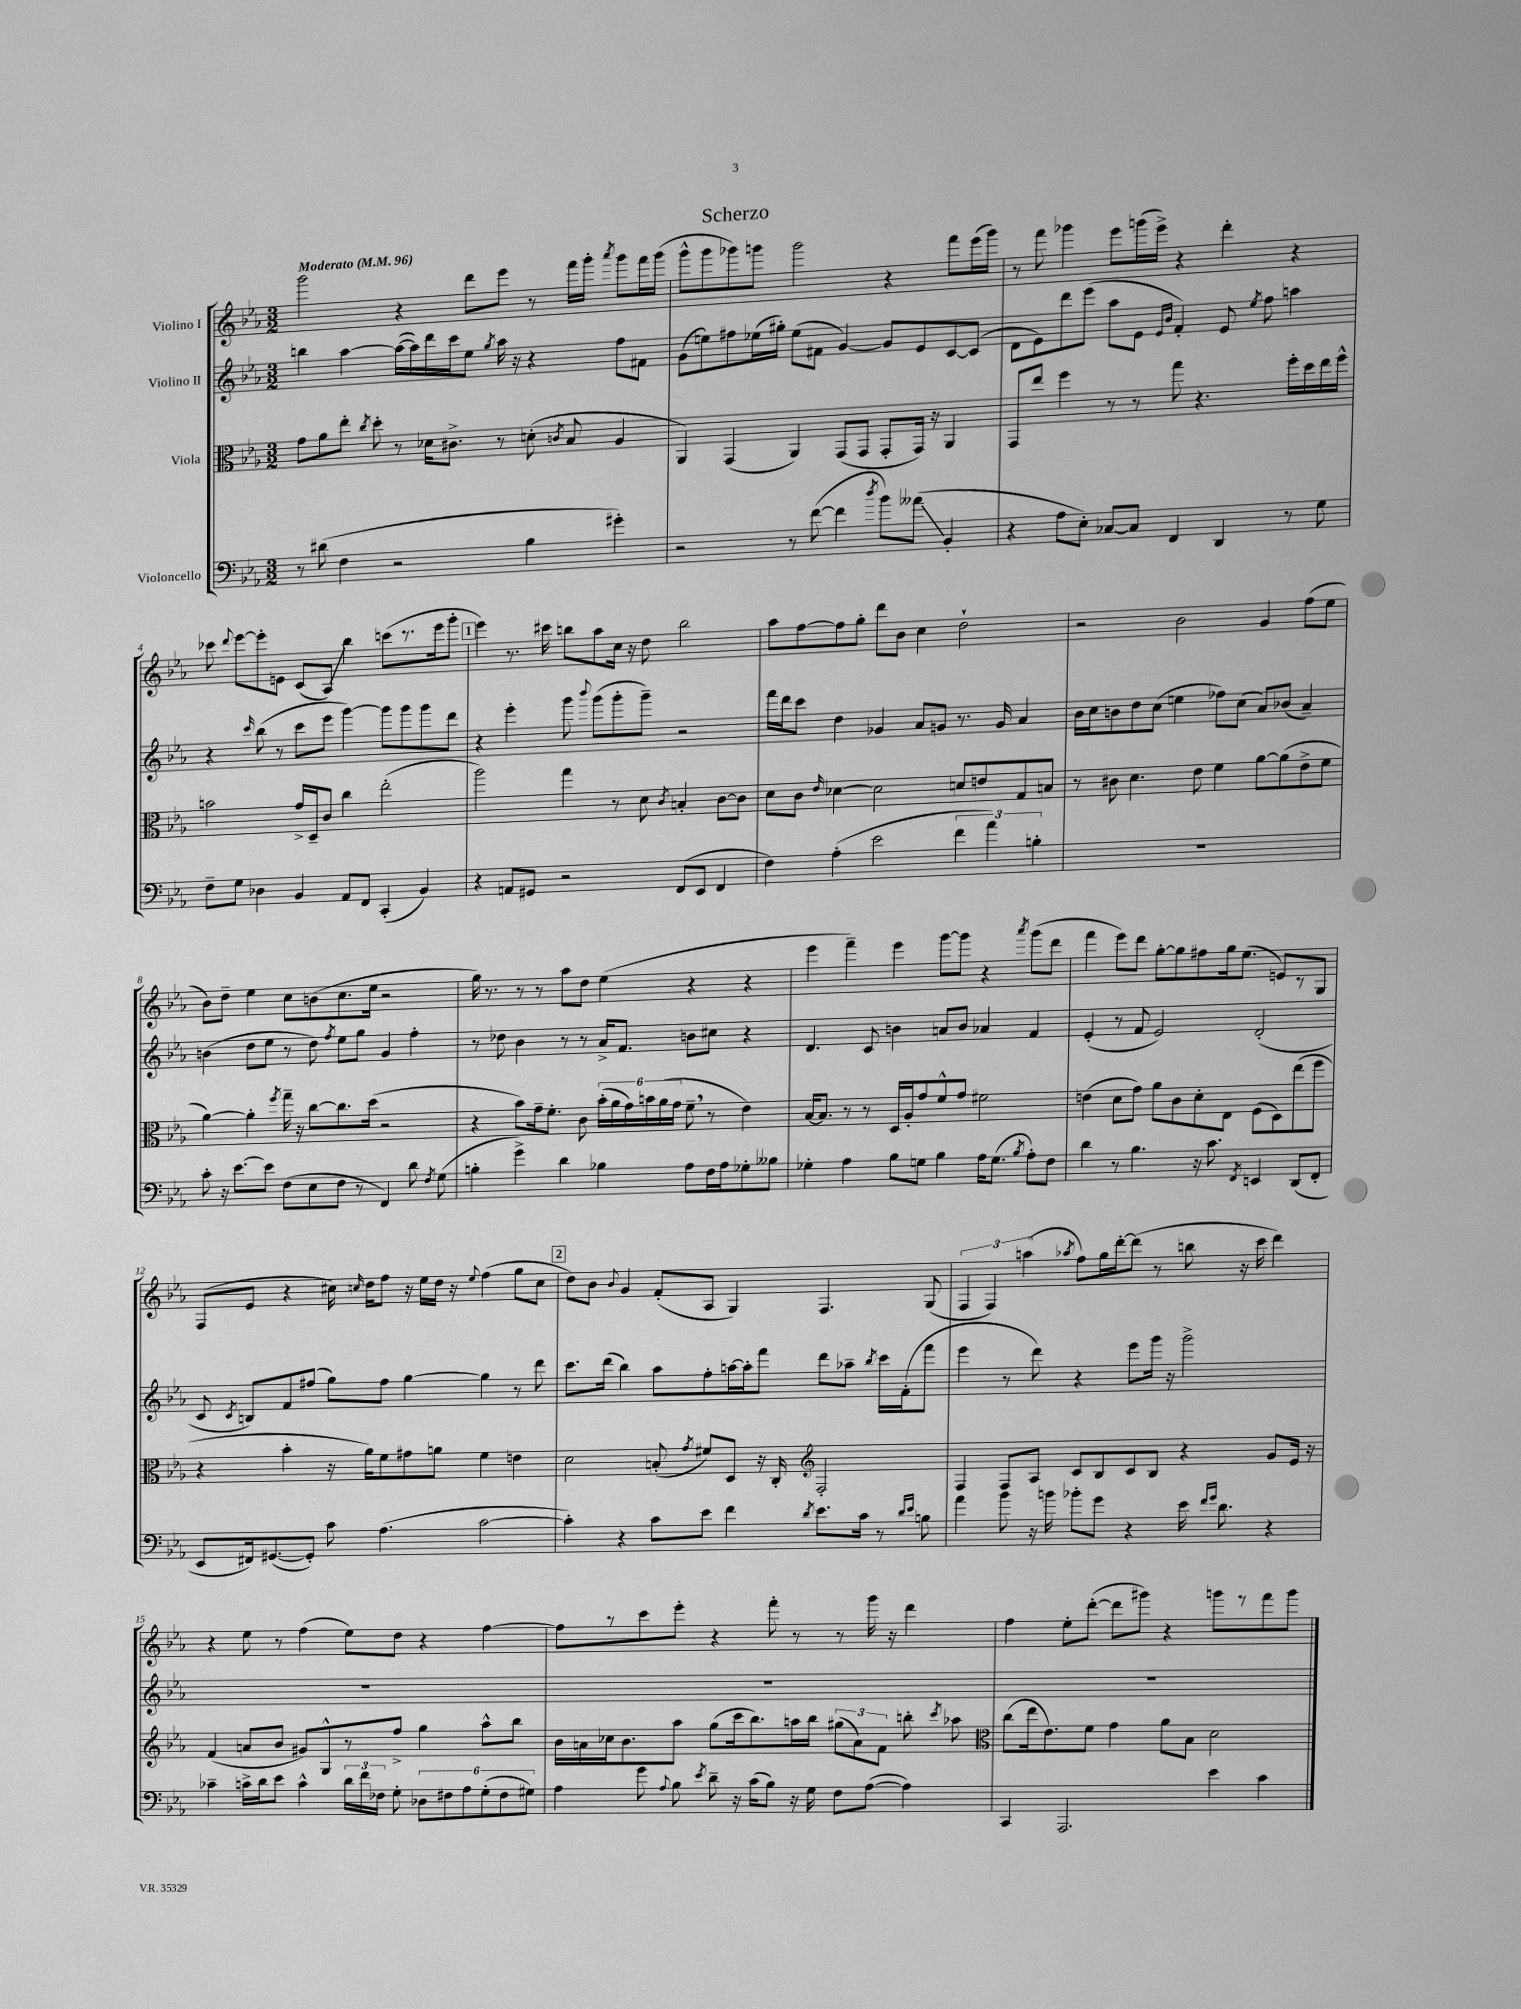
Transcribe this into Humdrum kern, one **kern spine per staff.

**kern	**kern	**kern	**kern
*staff4	*staff3	*staff2	*staff1
*clefF4	*clefC3	*clefG2	*clefG2
*k[b-e-a-]	*k[b-e-a-]	*k[b-e-a-]	*k[b-e-a-]
*M3/2	*M3/2	*M3/2	*M3/2
*MM96	*MM96	*MM96	*MM96
8r	8g	4bb	2ggg
(8d#	8a-	.	.
4F	8ee-'	[4aa-	.
.	8qcc	.	.
.	8dd'	.	.
2r	8r	(16aa-_	4r
.	.	16aa-])	.
.	16d-	16ddd	.
.	8.c#^	16ccc	.
.	.	8ee-	8ddd
.	.	8qgg	.
.	8r	16aa-	8eee-
.	.	16r	.
4B-	(8d'	4r	8r
.	8qc	.	.
.	8B-	.	16fff
.	.	.	16ggg'
.	.	.	8qaaa-
4g#')	4A-	8ff	8ggg
.	.	8f#	16fff
.	.	.	(16ggg
=	=	=	=
2r	4AA-)	(8g	8ggg^^
.	.	8ee)	8ggg
.	(4GG	8ff#	8ggg-)
.	.	(16ee-	8ggg
.	.	16gg#')	.
8r	4AA-)	(8ee-	2ggg
([8f	.	8f#	.
4f]	(8GG	[4g)	.
.	8GG	.	.
8qdd	.	.	.
8b-)	8GG'	8g]	4r
(8a--	16GG)	8e-	.
.	16r	.	.
4BB-'	4AA-	[8c	8fff
.	.	(8c]	(16eee-
.	.	.	16ggg)
=	=	=	=
4r	8GG	8d	8r
.	8ee-	8e-)	8fff
8A-	4ff	8ddd	4ggg-
8E-')	.	(8eee-	.
[8C-	8r	8aa-	8eee-
8C-]	8r	8e-	(16ggg
.	.	.	16eee-^)
.	.	16qqe-	.
.	.	16qqb-	.
4FF	8gg	4f')	4r
.	4.r	.	.
4DD	.	8e-	4ddd'
.	.	8qee-	.
.	.	8ff	.
8r	16ff'	4aa	4r
.	16dd	.	.
8G	16ee-	.	.
.	16ff^^	.	.
=	=	=	=
8F~	2b	4r	8ccc-
.	.	.	8qqddd
8G	.	.	[8eee-
.	.	16qqccc	.
4D-	.	(8bb-	8eee-']
.	.	8r	8e
4BB-	16g^	8ccc	(8c
.	16D~	.	.
.	8c	8eee-	8A-)
8AA-	4cc	[4ggg)	4bb-
8FF	.	.	.
(4CC'	(2ee-'	8ggg]	(8ccc
.	.	8ggg	8.r
4BB-)	.	8ggg	.
.	.	.	16eee-
.	.	8ddd	8ggg'
=	=	=	=
4r	2aa-)	4r	4eee-)
8AA	.	4eee-'	8.r
8GG#	.	.	.
.	.	.	16ccc#
2r	4gg	8ggg	8bb
.	.	8qqbbb-	.
.	.	(8ggg	8aa-
.	8r	8ggg'	16cc
.	.	.	16r
.	8d	8ggg~)	8dd
.	8qc	.	.
(8FF	4B'	2r	2bb
8EE-	.	.	.
4FF	[8c	.	.
.	8c]	.	.
=	=	=	=
4F)	8d	16fff	8aa-
.	.	16ddd	.
.	8c	8ccc	[8ff
.	16qqe-	.	.
(4A-'	[4d-	4dd	8ff]
.	.	.	8gg'
2e-	2d-]	4g-	8ddd
.	.	.	8b-
.	.	8a-	4cc
.	.	8g	.
6f	8d	8.r	2dd`
.	8e	.	.
6a-)	.	.	.
.	.	16g	.
.	8G	4a-	.
6B'	.	.	.
.	8B	.	.
=	=	=	=
1.r	8r	16b-	2r
.	.	16cc	.
.	8c#	8b	.
.	4.d	8dd	.
.	.	(8cc	.
.	.	4ee	2b-
.	8e-	.	.
.	4f	8ff-)	.
.	.	(8cc	.
.	[8a-	8a-)	4g
.	(8a-]	(8b-	.
.	8e-^	4a-~)	(8ff
.	8f	.	8ee-
=	=	=	=
8c'	[4a-)	(4b	8b-)
16r	.	.	8dd~
[8.e-	.	.	.
.	4a-']	8dd	4ee-
8e-]	.	8ee-	.
.	8qff	.	.
(8F	16gg~	8r	8cc
.	16r	.	.
8E-	[8cc	8dd)	(8b
.	.	8qff	.
8F	8.cc]	8ee-	8.cc
8r	.	8gg	.
.	(16dd	.	16ee-
4FF)	2r	4g	2r
8d	.	4ff'	.
8qF	.	.	.
(8G	.	.	.
=	=	=	=
4B'	4r	8r	16gg)
.	.	.	8.r
.	.	8dd-	.
4g^)	8b-)	4b-	8r
.	16g~	.	8r
.	8.f'	.	.
4d	.	8r	8aa-
.	8c	8r	8dd
4B-	(24b-'	16a-^	(4ee-
.	24a-	.	.
.	.	8.f	.
.	24g)	.	.
.	24b	.	.
.	(24a-	.	.
.	24g	.	.
8A-	8f~	8b	4r
16F	8r	8cc#	.
16A-	.	.	.
8G-'	4e-)	4r	4r
8B--	.	.	.
=	=	=	=
4G-'	[16B-	4.d	4eee-
.	8.B-]	.	.
4A-	8r	.	4fff~)
.	8r	8c	.
8B-	16D	4b	4eee-
.	16A-'	.	.
8G	8g	.	.
4B-	8f^^	8a	[8ggg
.	8g	8b	8ggg]
16A-	2f#	4a-	4r
(8.G	.	.	.
8qB-	.	.	8qaaa-
8A-')	.	4f	(8ggg
8F	.	.	8ddd
=	=	=	=
4d	(4e	(4e-'	4fff
8r	8d	8r	8eee-)
4.B-	8g)	8f	8ddd
.	8a-	2e-)	[8gg'
.	8c	.	8gg]
16r	8d'	.	8ff#
8.c	.	.	.
.	8E-	.	16gg
.	.	.	(8.ee-
8qFF	.	.	.
4EE	(8F	(2d'	.
.	8D)	.	8e)
(8DD	(8ee-	.	8r
8FF'	8ff	.	8G
=	=	=	=
8EE-	4r	8c	(8F
.	.	8qc	.
16FF#)	.	8B)	8e-
([8.GG#	.	.	.
.	4b-'	8f	4r
8GG#'])	.	(8ff#	.
8c	16r	8gg)	16cc#)
.	.	.	16qqcc
.	16a-)	.	16dd
(4.A-	8f	8ff#	8ff
.	8g#	[4gg	16r
.	.	.	16ee-
.	8a	.	16dd
.	.	.	16r
.	.	.	8qqee-
[2c	4f	4gg]	(4ff
.	4e	8r	8gg
.	.	8ddd	8cc
=	=	=	=
4c'])	2d	8.ccc	8dd)
.	.	.	8b-
.	.	(16ddd	.
.	.	.	8qqb-
4r	.	4bb-)	4g
8c	(8B'	8aa-	(8f'
.	8qg	.	.
8e-	8f#)	8ff'	8A-
4f	8D	[16aa	4G)
.	.	16aa']	.
.	16r	8fff	.
.	16C'	.	.
*	*clefG2	*	*
8qd	.	.	.
8.e-	2F'	8ddd	4.F
.	.	8aa-~	.
16c	.	.	.
.	.	8qbb-	.
8r	.	16ccc	.
.	.	(16f'	.
16qqd	.	.	.
16qqe-	.	.	.
8B	.	8fff	(8G
=	=	=	=
4a-	4F	4eee-	6F
.	.	.	6F)
8b-	8F	8r	.
.	.	.	(6aa
16r	8A-	8ddd)	.
16b	.	.	.
.	.	.	8qaa-
8b-'	8c	4r	8ff)
8g	8B-	.	16gg
.	.	.	[16ddd'
4r	8c	8eee-	(8ddd]
.	8B-	16ggg	8r
.	.	16r	.
16e-	4r	2ggg^	8bb
16qqf	.	.	.
16qqg	.	.	.
8.d	.	.	.
.	.	.	16r
.	.	.	16ccc
4r	8g	.	4ddd)
.	16e-	.	.
.	16r	.	.
=	=	=	=
4c-~	(4f	1.r	4r
16c^	8a	.	8ee-
16d	.	.	.
8e-	8b-	.	8r
4c^^	8g#)	.	(4ff
.	8G^^	.	.
24d	8r	.	8ee-)
24f	.	.	.
24F-	.	.	.
8G'	8ff^	.	8dd
12D-	4gg	.	4r
12F#	.	.	.
12A-	.	.	.
(12G'	8aa-^^	.	[4ff
12F#	.	.	.
.	8bb-	.	.
12G#)	.	.	.
=	=	=	=
4A-	16b-	1.r	8ff]
.	16a	.	.
.	16cc-	.	8r
.	8.b-	.	.
8g	.	.	8ccc
8qqA-	.	.	.
8B-	8aa-	.	8eee-'
8qe-	.	.	.
8d~	(8gg	.	4r
16r	16ccc	.	.
(16c	8.bb-)	.	.
8B-)	.	.	8fff'
16r	16aa	.	8r
16G	16bb-	.	.
8F	(12gg#	.	8r
.	12a)	.	.
([8A-	.	.	16ggg
.	12f	.	.
.	.	.	16r
4A-])	8bb'	.	4ddd
.	8qccc	.	.
.	8aa-	.	.
=	=	=	=
*	*clefC3	*	*
4CC	(8cc	1.r	4ff
.	16ee-	.	.
.	8.e-)	.	.
2.AAA-	.	.	8ee-'
.	8f	.	([8ddd'
.	4g	.	8ddd]
.	.	.	8ggg#)
.	8a-	.	4r
.	8B-	.	.
4e-	2d	.	8ggg
.	.	.	8r
4c	.	.	8fff
.	.	.	8ggg
==	==	==	==
*-	*-	*-	*-
